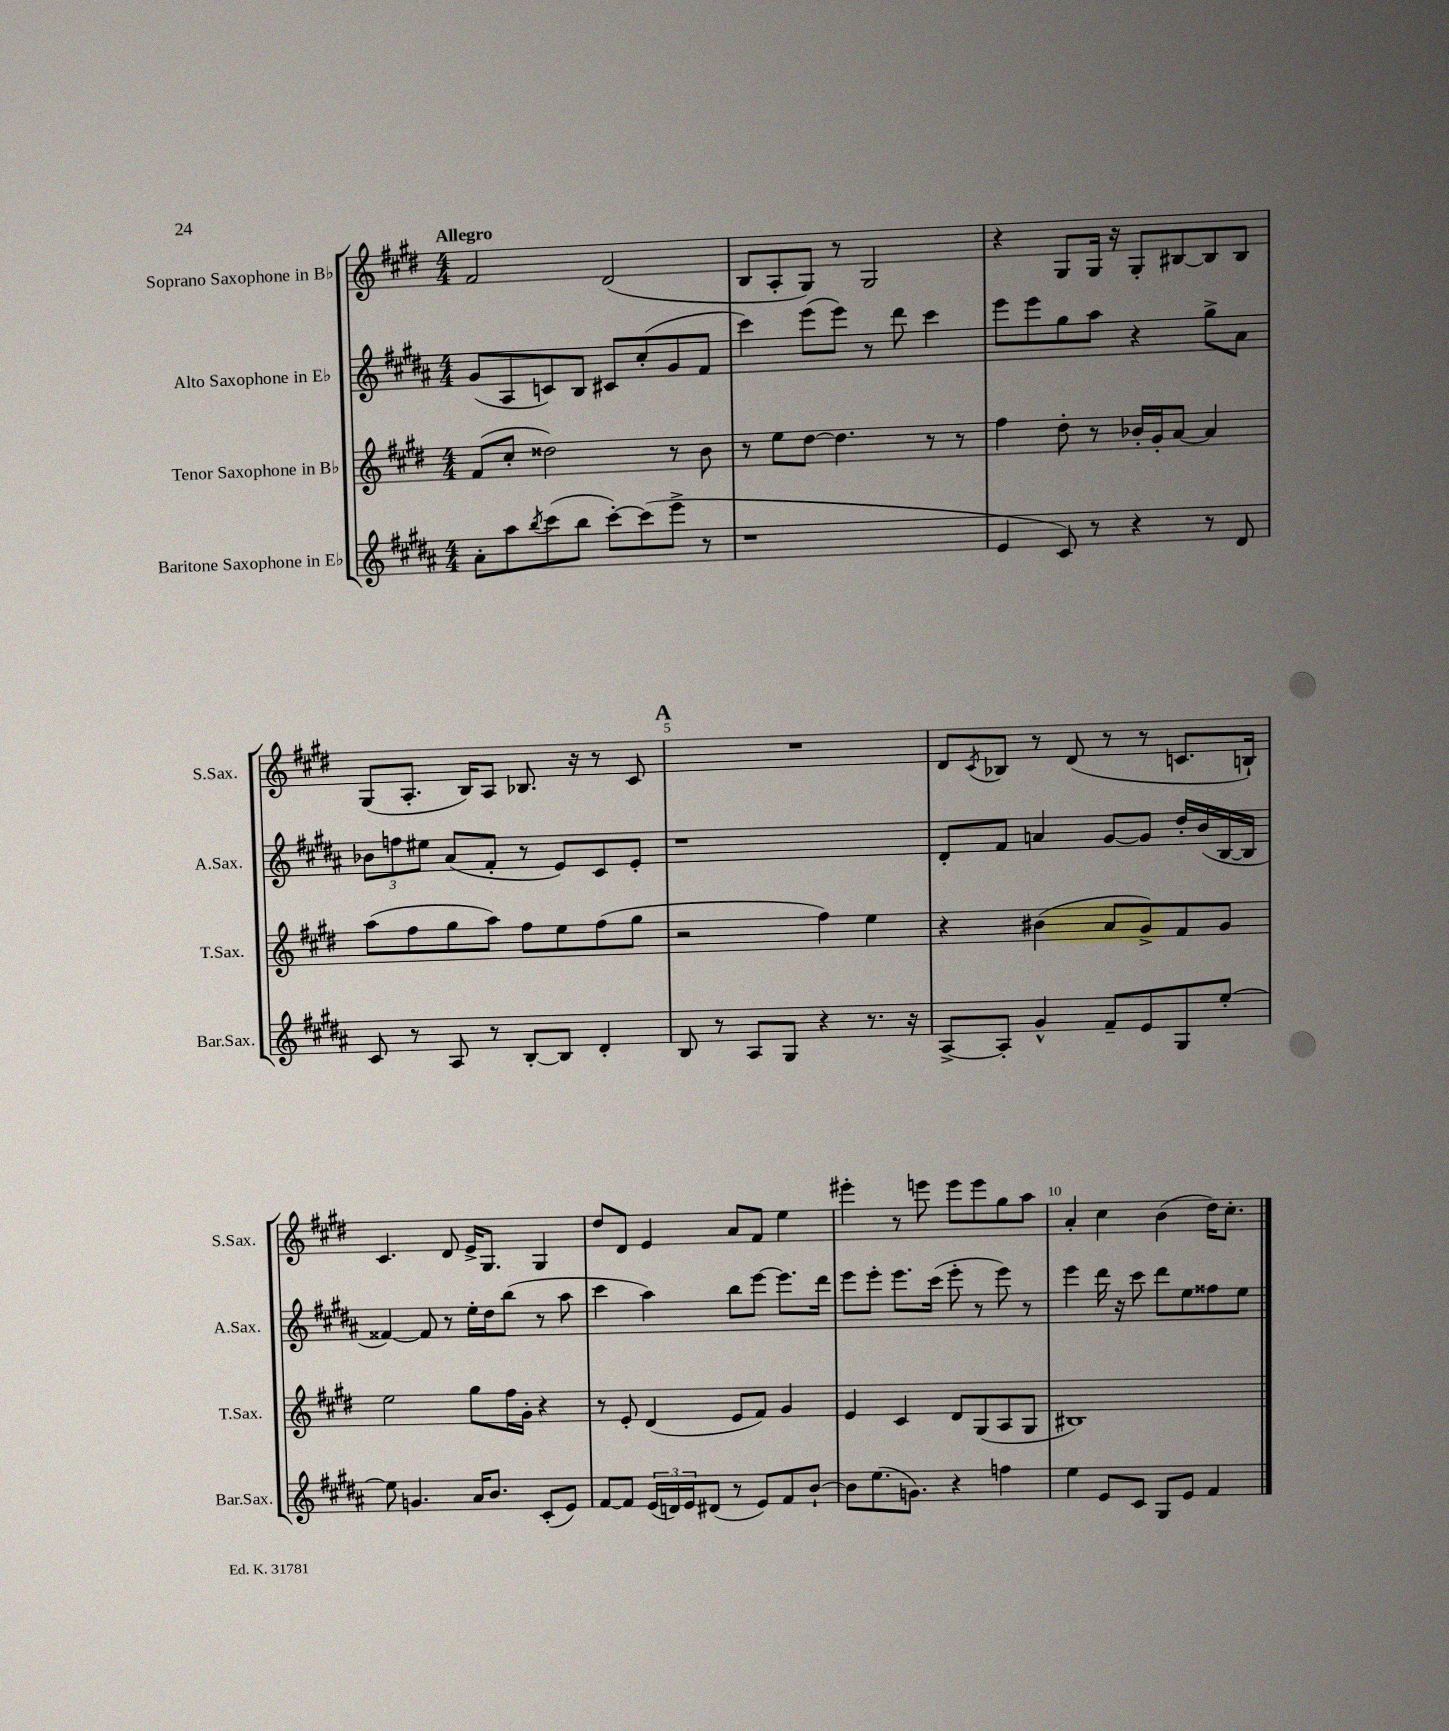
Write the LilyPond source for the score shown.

<<
\new StaffGroup <<
\new Staff = "s0" \with { instrumentName = "Soprano Saxophone in Bb" shortInstrumentName = "S.Sax." } {
    \clef treble \key e \major \numericTimeSignature \time 4/4 \tempo "Allegro"
    fis'2 dis'2( |
    b8 a8-. gis8) r8 gis2 |
    r4 gis8 gis16 r16 gis8-. bis8~ bis8 bis8 |
    gis8( a8.-. b16) a8 bes8. r16 r8 cis'8 |
    \mark \markup { \bold "A" } R1 |
    dis'8 \acciaccatura { cis'8 } bes8 r8 dis'8( r8 r8 c'8. b16-!) |
    cis'4. dis'8 e'16-> gis8. gis4 |
    dis''8 dis'8 e'4 a'8 fis'8 e''4 |
    eis'''4-. r8 e'''8 e'''8 e'''8 gis''8 a''8 |
    a'4-. cis''4 b'4( dis''16) cis''8.-. \bar "|." |
}
\new Staff = "s1" \with { instrumentName = "Alto Saxophone in Eb" shortInstrumentName = "A.Sax." } {
    \clef treble \key b \major \numericTimeSignature \time 4/4
    gis'8( ais8 c'8) b8 cis'8 cis''8-.( gis'8 fis'8 |
    cis'''4) e'''8( e'''8) r8 dis'''8 cis'''4 |
    e'''8 e'''8 gis''8 ais''8 r4 gis''8-> ais'8 |
    \tuplet 3/2 { bes'8 f''8 eis''8 } ais'8( fis'8-. r8 e'8) cis'8 e'8-. |
    \mark \markup { \bold "A" } r1 |
    dis'8-. fis'8 a'4 gis'8~ gis'8 dis''16-. b'16( b16~ b16 |
    fisis'4~) fisis'8 r8 e''16-. dis''16 b''8( r8 ais''8 |
    cis'''4 ais''4) b''8 e'''8~ e'''8. dis'''16 |
    e'''8 e'''8-. e'''8. cis'''16( e'''8-. r8 e'''8) r8 |
    e'''4 dis'''16 r16 cis'''8 dis'''8 e''8 fisis''8 e''8 \bar "|." |
}
\new Staff = "s2" \with { instrumentName = "Tenor Saxophone in Bb" shortInstrumentName = "T.Sax." } {
    \clef treble \key e \major \numericTimeSignature \time 4/4
    fis'8( cis''8-. disis''2) r8 b'8 |
    r8 e''8 dis''8~ dis''4. r8 r8 |
    fis''4 dis''8-. r8 bes'16-. gis'16-. a'8~ a'4 |
    a''8( fis''8 gis''8 a''8) fis''8 e''8 fis''8( gis''8 |
    \mark \markup { \bold "A" } r2 fis''4) e''4 |
    r4 bis'4( a'8 gis'8->) fis'8 gis'8 |
    e''2 gis''8 fis''16 gis'16-. r4 |
    r8 e'8-. dis'4( e'8 fis'8) gis'4 |
    e'4 cis'4 dis'8 gis8( a8 gis8 |
    bis1) \bar "|." |
}
\new Staff = "s3" \with { instrumentName = "Baritone Saxophone in Eb" shortInstrumentName = "Bar.Sax." } {
    \clef treble \key b \major \numericTimeSignature \time 4/4
    ais'8-. ais''8 \acciaccatura { b''8 } cis'''8( b''8 cis'''8~-.) cis'''8( e'''8-> r8 |
    r1 |
    e'4 cis'8) r8 r4 r8 dis'8 |
    cis'8 r8 ais8 r8 b8~-. b8 dis'4-. |
    \mark \markup { \bold "A" } b8 r8 ais8 gis8 r4 r8. r16 |
    ais8~-> ais8-. gis'4-^ fis'8-- e'8 gis8 e''8~-. |
    e''8 g'4. ais'16 b'8. cis'8-.( e'8) |
    fis'8~ fis'8 \tuplet 3/2 { e'16( d'16) e'16 } dis'8( r8 e'8) fis'8 b'8~-! |
    b'8 e''8.( g'8.) r4 f''4 |
    e''4 e'8 cis'8 gis8 e'8 fis'4 \bar "|." |
}
>>
>>
\layout { \context { \Score \override BarNumber.break-visibility = ##(#f #t #t) barNumberVisibility = #(every-nth-bar-number-visible 5) } }
